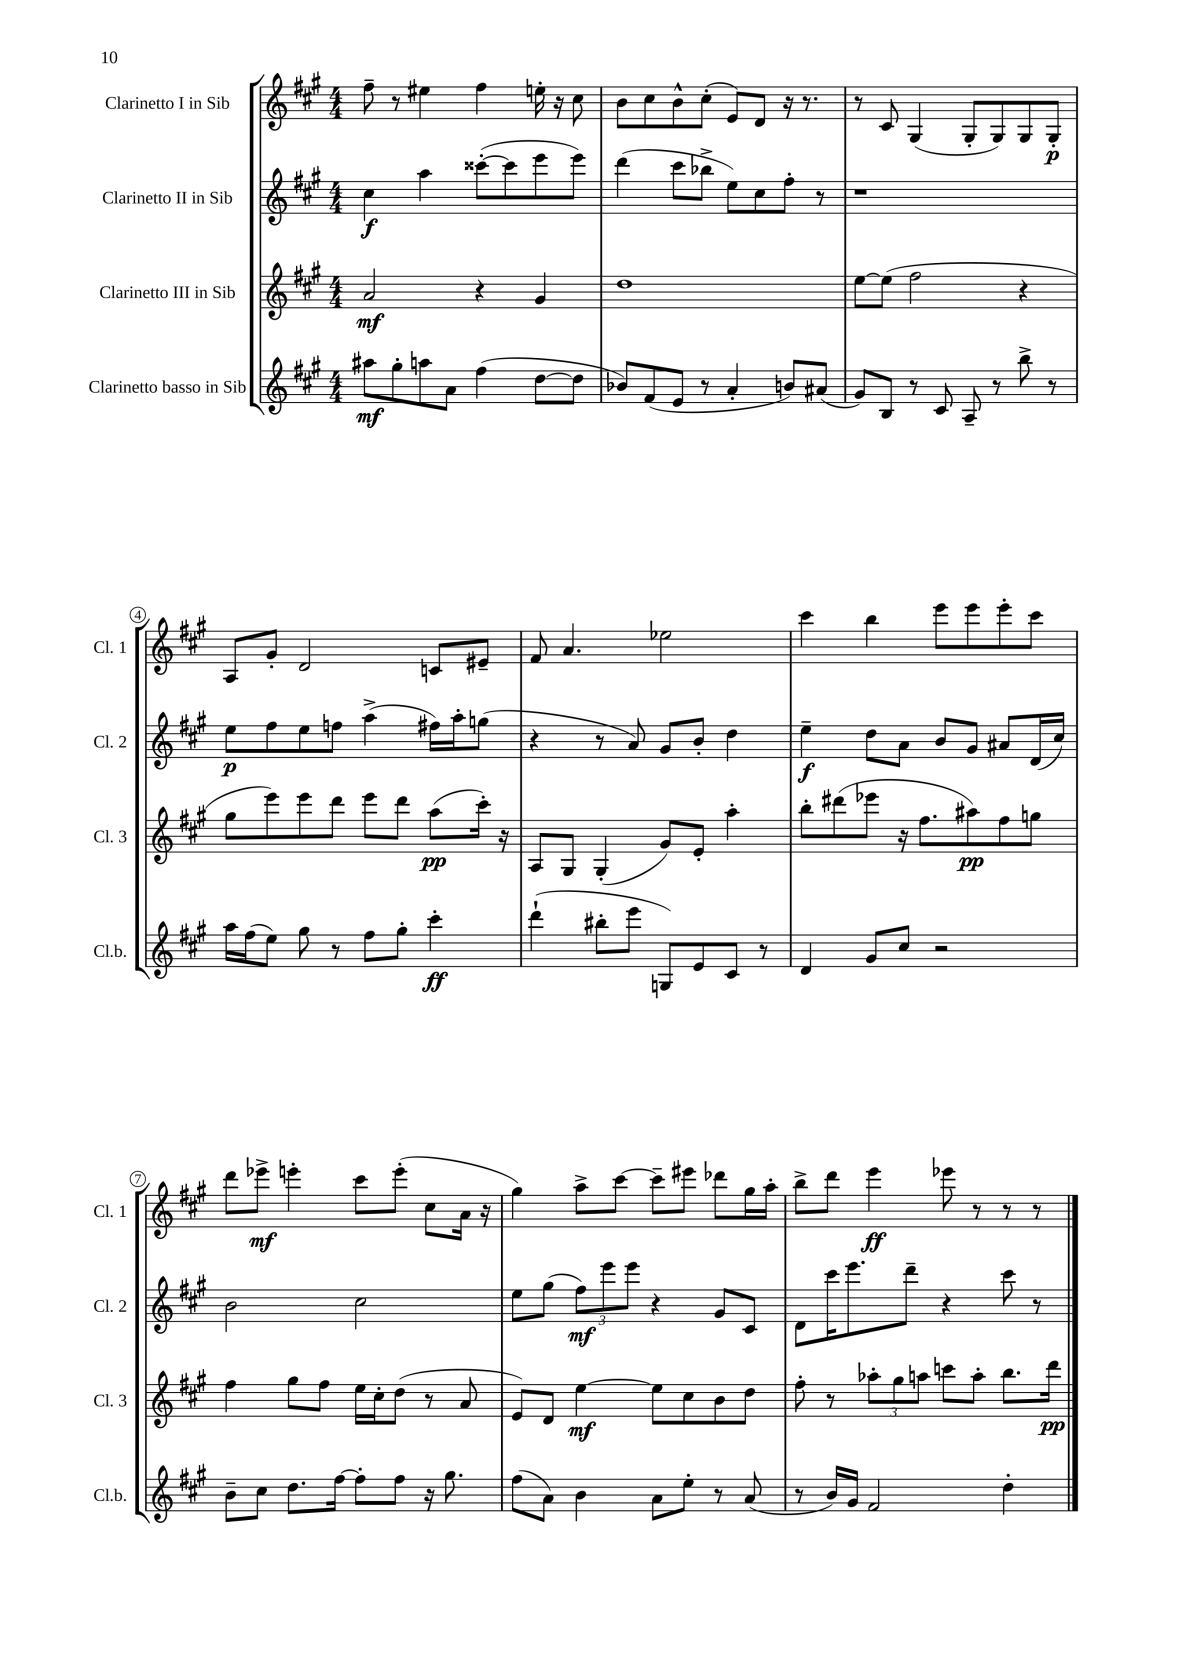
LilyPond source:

<<
\new StaffGroup <<
\new Staff = "s0" \with { instrumentName = "Clarinetto I in Sib" shortInstrumentName = "Cl. 1" } {
    \clef treble \key a \major \numericTimeSignature \time 4/4
    fis''8-- r8 eis''4 fis''4 e''16-. r16 cis''8 |
    b'8 cis''8 b'8-^ cis''8-.( e'8) d'8 r16 r8. |
    r8 cis'8 gis4( gis8-. gis8) gis8 gis8-.\p |
    a8 gis'8-. d'2 c'8 eis'8-- |
    fis'8 a'4. ees''2 |
    cis'''4 b''4 e'''8 e'''8 e'''8-. cis'''8 |
    d'''8 ees'''8->\mf e'''4-. cis'''8 e'''8-.( cis''8 a'16 r16 |
    gis''4) a''8-> cis'''8~ cis'''8-- eis'''8 des'''8 gis''16 a''16-. |
    b''8-> d'''8 e'''4\ff ees'''8 r8 r8 r8 \bar "|." |
}
\new Staff = "s1" \with { instrumentName = "Clarinetto II in Sib" shortInstrumentName = "Cl. 2" } {
    \clef treble \key a \major \numericTimeSignature \time 4/4
    cis''4\f a''4 cisis'''8~-.( cisis'''8 e'''8 e'''8) |
    d'''4( cis'''8 bes''8-> e''8) cis''8 fis''8-. r8 |
    r1 |
    e''8\p fis''8 e''8 f''8 a''4->( fis''16) a''16-. g''8( |
    r4 r8 a'8) gis'8 b'8-. d''4 |
    e''4--\f d''8 a'8 b'8 gis'8 ais'8 d'16( cis''16) |
    b'2 cis''2 |
    e''8 gis''8( \tuplet 3/2 { fis''8\mf) e'''8 e'''8 } r4 gis'8 cis'8 |
    d'8 cis'''16 e'''8. d'''8-- r4 cis'''8 r8 \bar "|." |
}
\new Staff = "s2" \with { instrumentName = "Clarinetto III in Sib" shortInstrumentName = "Cl. 3" } {
    \clef treble \key a \major \numericTimeSignature \time 4/4
    a'2\mf r4 gis'4 |
    d''1 |
    e''8~ e''8( fis''2 r4 |
    gis''8 e'''8) e'''8 d'''8 e'''8 d'''8 a''8\pp( cis'''16-.) r16 |
    a8 gis8 gis4-.( gis'8) e'8-. a''4-. |
    b''8-. dis'''8( ees'''8 r16 fis''8. ais''8\pp) fis''8 g''8 |
    fis''4 gis''8 fis''8 e''16 cis''16-. d''8( r8 a'8 |
    e'8) d'8 e''4~\mf e''8 cis''8 b'8 d''8 |
    fis''8-. r8 \tuplet 3/2 { aes''8-. gis''8 a''8 } c'''8 a''8-. b''8. d'''16\pp \bar "|." |
}
\new Staff = "s3" \with { instrumentName = "Clarinetto basso in Sib" shortInstrumentName = "Cl.b." } {
    \clef treble \key a \major \numericTimeSignature \time 4/4
    ais''8\mf gis''8-. a''8 a'8 fis''4( d''8~ d''8 |
    bes'8) fis'8( e'8 r8 a'4-. b'8) ais'8( |
    gis'8) b8 r8 cis'8 a8-- r8 b''8-> r8 |
    a''16 fis''16( e''8) gis''8 r8 fis''8 gis''8-. cis'''4-.\ff |
    d'''4-!( bis''8-. e'''8 g8) e'8 cis'8 r8 |
    d'4 gis'8 cis''8 r2 |
    b'8-- cis''8 d''8. fis''16~ fis''8-. fis''8 r16 gis''8. |
    fis''8( a'8) b'4 a'8 e''8-. r8 a'8( |
    r8 b'16) gis'16 fis'2 d''4-. \bar "|." |
}
>>
>>
\layout { \context { \Score \override BarNumber.stencil = #(make-stencil-circler 0.1 0.3 ly:text-interface::print) } }
